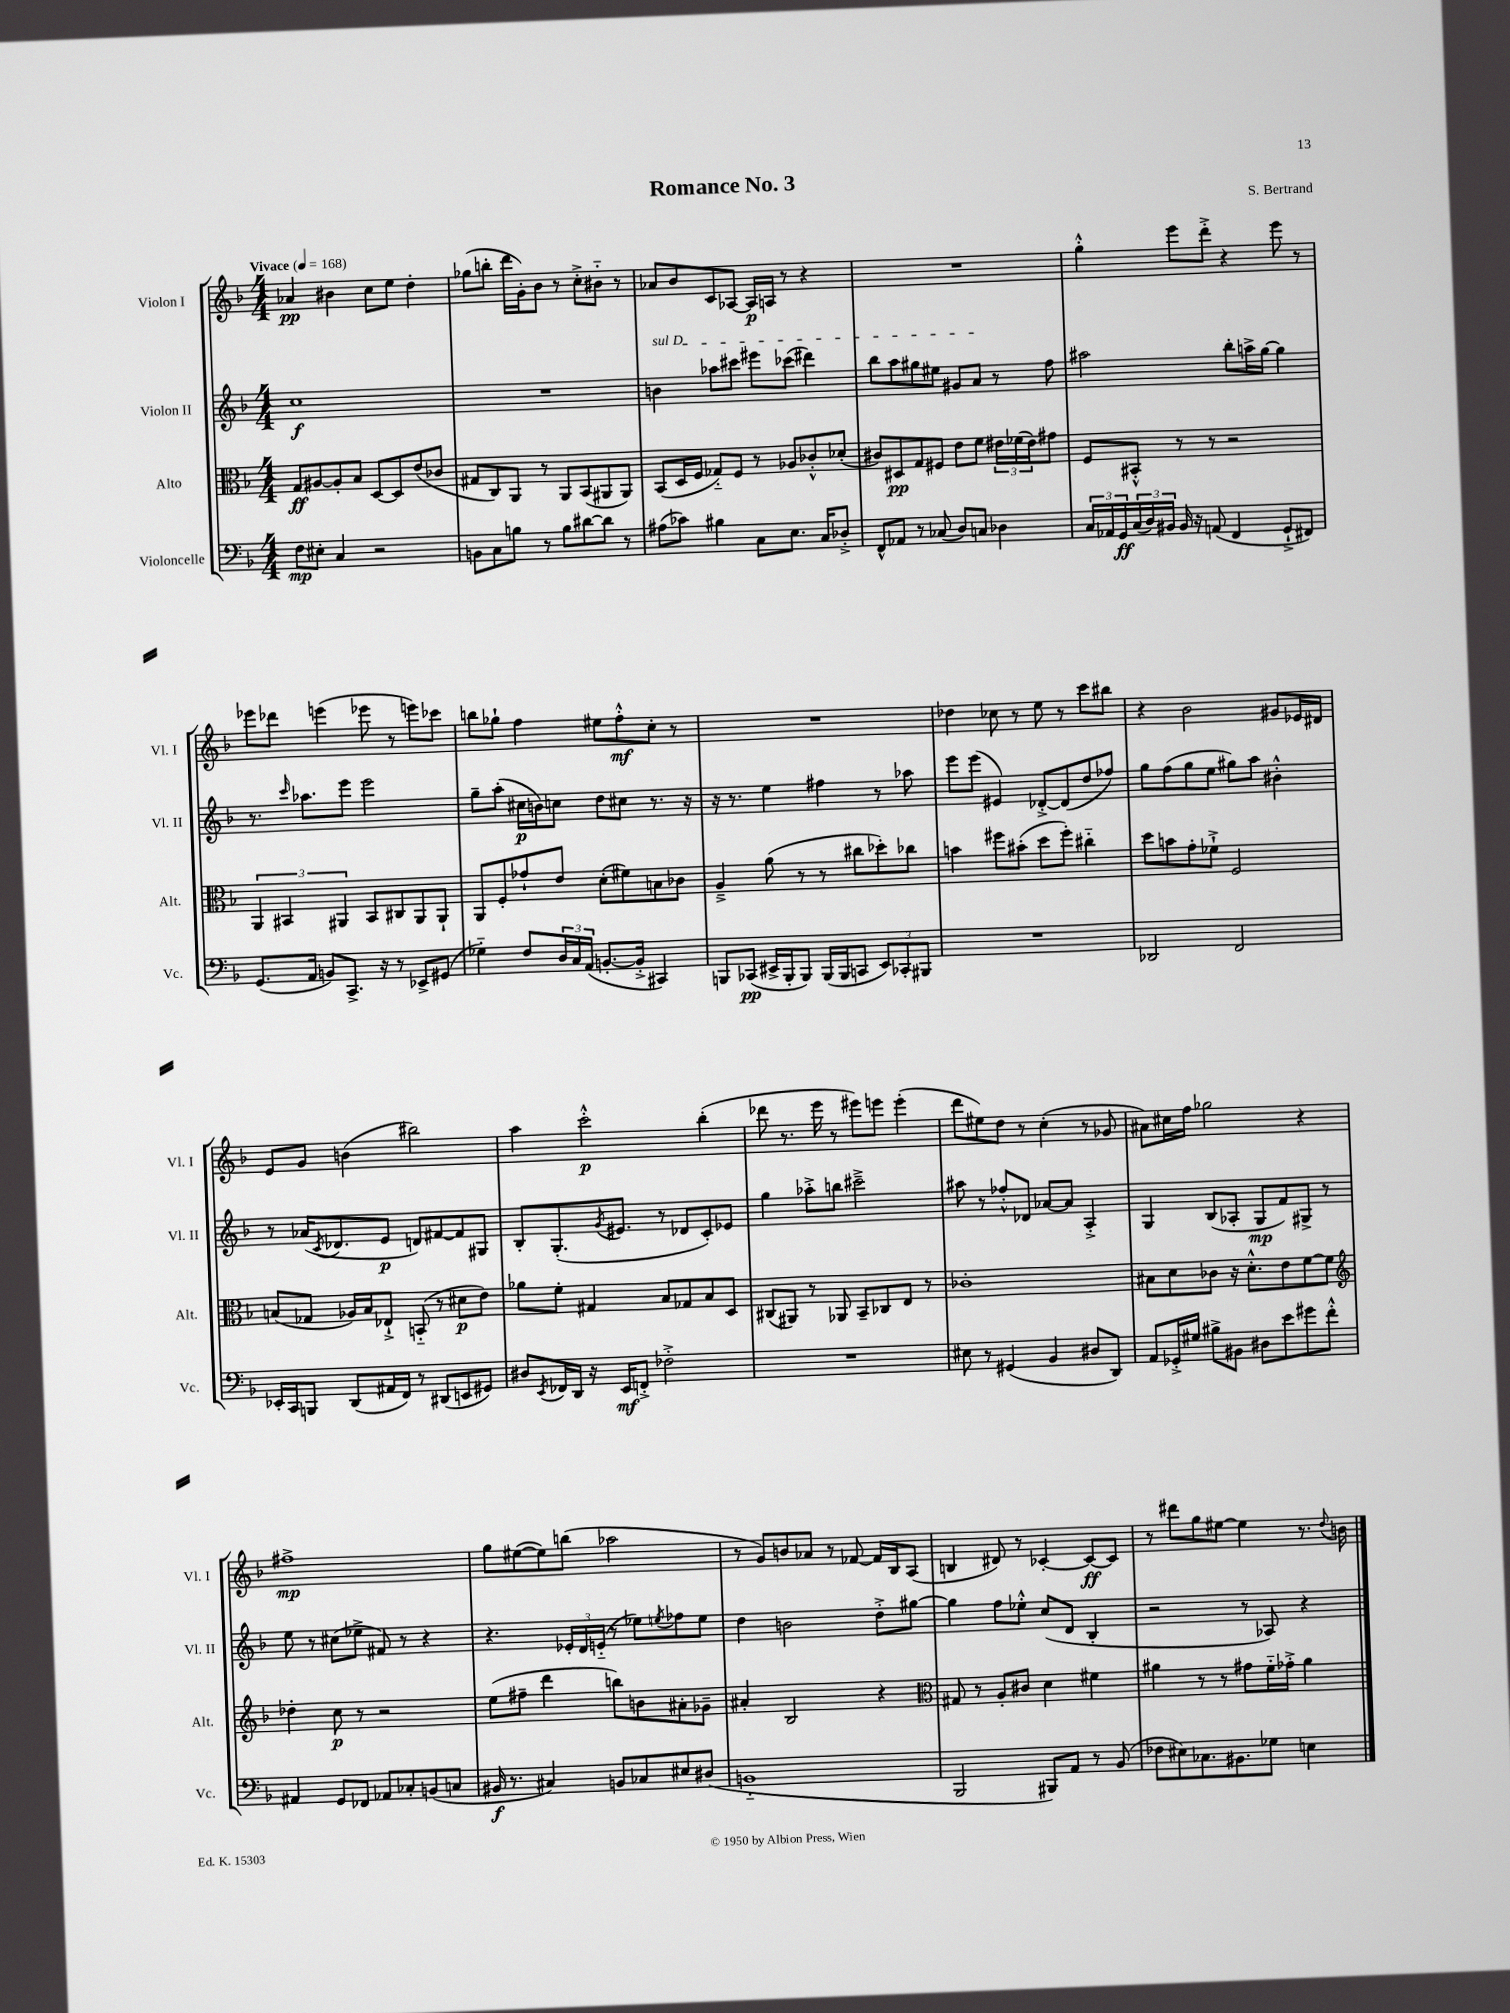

**kern	**kern	**kern	**kern
*staff4	*staff3	*staff2	*staff1
*clefF4	*clefC3	*clefG2	*clefG2
*k[b-]	*k[b-]	*k[b-]	*k[b-]
*M4/4	*M4/4	*M4/4	*M4/4
*MM168	*MM168	*MM168	*MM168
8F	8G	1cc	4a-
8E#'	[8A#	.	.
4C	8A#']	.	4b#
.	8B-	.	.
2r	[8D	.	8cc
.	8D]	.	8ee
.	(8e	.	4dd'
.	8c-	.	.
=	=	=	=
8BB	8G#	1r	(8gg-
8C	8C)	.	8bb'
8B	8AA	.	16ddd
.	.	.	16g')
8r	8r	.	8b-
8B	8AA	.	8r
[8d#	(8BB-	.	8cc'^
8d#]	8AA#	.	8b#'~
8r	8AA#)	.	8r
=	=	=	=
(8A#	(8BB-	4b	8a-
8c-)	16D	.	8b-
.	16F	.	.
4B#	8G-'~)	8aa-	8c
.	8F	8ccc#	[8A-
8C	8r	8eee#	16A-]
.	.	.	16A
8.E	8A-	(8ccc-	8r
.	8c-'^^	4ddd#)	4r
16C	.	.	.
8D-'^	(8d-'	.	.
=	=	=	=
8FF^^	8c#)	8bb-	1r
8AA-	8D#	8aa	.
8r	8G	8gg#	.
(8C-	8F#	8ee#	.
8D)	8e	8g#	.
8C	8f	8a	.
4D-	24e#	8r	.
.	(24f-	.	.
.	24e#)	.	.
.	8g#	8ff	.
=	=	=	=
24C	8F	2aa#	4gg'^^
24AA-	.	.	.
24GG	.	.	.
(24C	8BB#'^^	.	.
24D)	.	.	.
24BB#	.	.	.
16BB#	8r	.	8eee
16r	.	.	.
(8AA	8r	.	8ddd'^
4FF	2r	8bb-'	4r
.	.	16aa^	.
.	.	[16gg	.
8GG`^	.	4gg]	8eee
8FF#)	.	.	8r
=	=	=	=
(8.GG	6AA	8.r	8eee-
.	.	.	8ddd-
.	6BB#	.	.
.	.	16qqccc	.
16AA	.	8.aa-	.
8BB)	.	.	(4eee
.	6AA#	.	.
8.CC^	.	8eee	.
.	8BB#	2eee	8eee-
16r	.	.	.
8r	8C#	.	8r
8EE-^	8AA#	.	8eee)
(8GG#	8AA#`	.	8ccc-
=	=	=	=
4G-'~)	8AA	8gg~	8bb
.	8F'	(8aa'	8gg-`
8F	8g-`	16cc#	4ff
.	.	16b)	.
24D	8e	8cc	.
24C	.	.	.
(24AA	.	.	.
[8.BB'	(8d'	8dd	8ee#
.	8f#)	8cc#	8ff'^^
16BB'^]	.	.	.
4CC#)	8B	8.r	8cc'
.	8c-	.	8r
.	.	16r	.
=	=	=	=
8BBB	4A~^	16r	1r
.	.	8.r	.
(8CC-	.	.	.
16EE#^	(8a	4ee	.
16BBB'	.	.	.
8BBB)	8r	.	.
(16BBB	8r	4ff#	.
16BBB	.	.	.
8CC	8cc#	.	.
12EE#)	8dd-')	8r	.
12CC-'	.	.	.
.	8cc-	8aa-	.
12BBB#	.	.	.
=	=	=	=
1r	4b	8eee	4dd-
.	.	(8eee	.
.	8ff#	4e#)	8cc-
.	(8b#'	.	8r
.	8dd	[8d-'^	8ee
.	8ff#')	(8d-]	8r
.	4cc#'~	8dd	8ccc
.	.	8ff-)	8bb#
=	=	=	=
2DD-	8dd	8gg	4r
.	8b	(8ff	.
.	8g'	8gg	2b-
.	8f-`^	8ee	.
2FF	2F	8gg#)	.
.	.	8aa	.
.	.	4b#'^^	8g#
.	.	.	16e-
.	.	.	16d#
=	=	=	=
16EE-'	(8B	8r	8e
16CC	.	.	.
8BBB	8G-	(16a-	8g
.	.	8qc	.
.	.	8.d-	.
(8DD	16A-)	.	(4b
.	16B	.	.
16AA#	8E-`^	8e	.
16FF)	.	.	.
8r	(8BB'~	8d)	2bb#)
(8DD#	8r	[8f#	.
8EE	8d#	8f#]	.
8GG#)	8e)	8G#	.
=	=	=	=
8D#	8a-	8B-'	4aa
8qEE	.	.	.
16FF-	8f'	(8.G'	.
16DD	.	.	.
16r	4G#	.	2ccc'^^
.	.	8qg	.
16EE	.	8.e#	.
8FF'^	.	.	.
2F-'^	8B-	8r	.
.	8G-	8d-	.
.	8B-	8c')	(4bb-'
.	8D	8e-	.
=	=	=	=
1r	(8C#	4gg	8ddd-
.	8AA#)	.	8.r
.	8r	8aa-'^	.
.	.	.	16eee
.	8AA-	8bb	8r
.	8BB-~	2ccc#~^	8eee#)
.	8C-	.	8eee
.	8E	.	(4eee'
.	8r	.	.
=	=	=	=
8E#	1c-'	8aa#	8ddd
8r	.	8r	8ee#)
(4GG#	.	8ff-'^^	8dd
.	.	8d-	8r
4BB-	.	[8a-	(4cc'
.	.	8a-]	.
8D#	.	4A'^	8r
8DD)	.	.	8g-
=	=	=	=
8AA	8B#	4G	8a#)
16GG-'^	8d	.	16cc#
16G#	.	.	16ff
8B#^	8c-	(8B-	2gg-
8BB#	16r	8A-'	.
.	8.d'^^	.	.
8D#	.	8G	.
8e	8e	8f)	.
8g#	[8f	8G#^	4r
8f'^^	8f]	8r	.
=	=	=	=
*	*clefG2	*	*
4AA#	4dd-'	8ee	1ff#^
.	.	8r	.
8GG	8cc	(8cc#	.
8FF-	8r	8ee-^	.
8AA-	2r	8f#)	.
8C-'	.	8r	.
(8BB	.	4r	.
8C	.	.	.
=	=	=	=
16BB#	(8ee	4.r	8gg
8.r	.	.	.
.	8ff#~	.	([8ee#
4C#)	4ddd	.	8ee#])
.	.	24e-'	(8bb
.	.	24d	.
.	.	(24e'~	.
8BB	8bb)	8r	2aa-
8C-	8b	8ee-)	.
.	.	8qee	.
8E#	8a#'	8ff-	.
(8D#	8g-~	8ee	.
=	=	=	=
1BB'~	4a#'	4dd	8r
.	.	.	8g)
.	2B-	2b	8b
.	.	.	8a-
.	.	.	8r
.	.	.	[8f-
.	4r	8dd'^	16f-]
.	.	.	16B-
.	.	[8gg#	(8A
=	=	=	=
*	*clefC3	*	*
2BBB-	8G#	4gg#]	4B
.	8r	.	.
.	8A'	8ff	8d#)
.	8c#	8ee-'^^	8r
8BBB#)	4d	(8cc	[4c-'
8AA	.	8d	.
8r	4f#	4B-'	8c-_
(8BB-	.	.	8c-]
=	=	=	=
8F-	4a#	2r	8r
8E#)	.	.	8ddd#
8.C-	8r	.	8gg
.	8r	.	[8ee#
8.BB#	.	.	.
.	8g#	8r	4ee#]
8G-	16f'~	8A-)	.
.	16g-'^	.	.
4E	4a#	4r	8.r
.	.	.	8qqdd
.	.	.	16b
==	==	==	==
*-	*-	*-	*-
